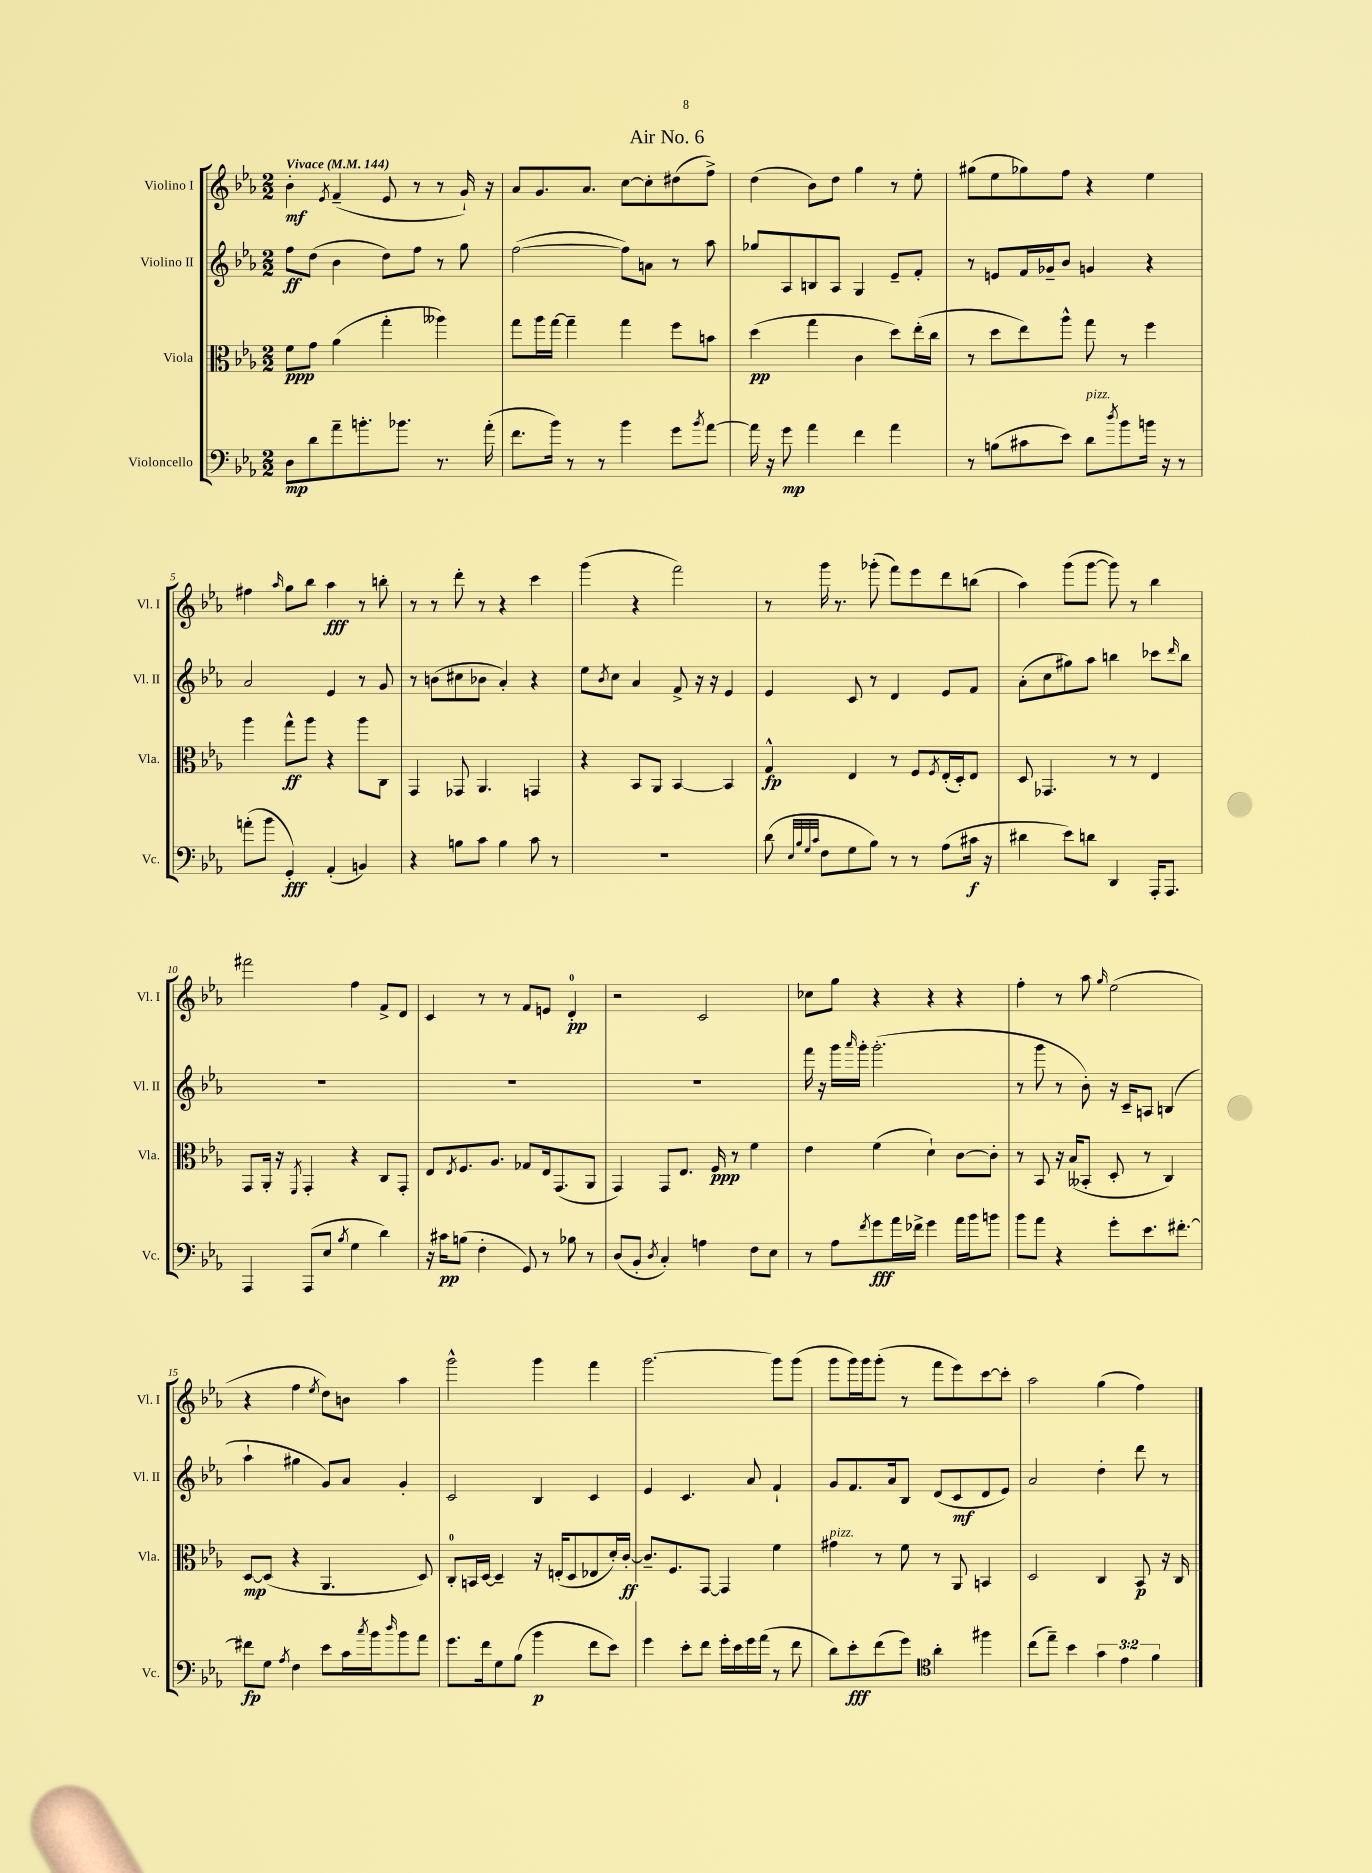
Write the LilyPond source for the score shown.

\header { title = "Air No. 6" }
<<
\new StaffGroup <<
\new Staff = "s0" \with { instrumentName = "Violino I" shortInstrumentName = "Vl. I" } {
    \clef treble \key ees \major \numericTimeSignature \time 2/2 \tempo "Vivace" 4 = 144
    bes'4-.\mf \acciaccatura { ees'8 } f'4--( ees'8 r8 r8 g'16-!) r16 |
    aes'8 g'8. aes'8. c''8~ c''8-. dis''8( f''8->) |
    d''4( bes'8) d''8 g''4 r8 ees''8-. |
    gis''8( ees''8 ges''8) f''8 r4 ees''4 |
    fis''4 \grace { aes''16 } g''8 bes''8 aes''4\fff r8 b''8-. |
    r8 r8 d'''8-. r8 r4 c'''4 |
    g'''4( r4 f'''2) |
    r8 g'''16 r8. ges'''8-.( f'''8) ees'''8 d'''8 b''8( |
    aes''4) g'''8( g'''8~ g'''8) r8 bes''4 |
    fis'''2 f''4 f'8-> d'8 |
    c'4 r8 r8 f'8 e'8 d'4-0-.\pp |
    r2 c'2 |
    ces''8 g''8 r4 r4 r4 |
    f''4-. r8 aes''8 \grace { g''16 } ees''2( |
    r4 f''4 \acciaccatura { ees''8 } d''8) b'8 aes''4 |
    g'''2-^ g'''4 f'''4 |
    g'''2.~ g'''8 g'''8( |
    g'''8 g'''16) g'''16 g'''8-.( r8 f'''8 ees'''8) c'''8~ c'''8-. |
    aes''2 g''4( f''4) \bar "|." |
}
\new Staff = "s1" \with { instrumentName = "Violino II" shortInstrumentName = "Vl. II" } {
    \clef treble \key ees \major \numericTimeSignature \time 2/2
    f''8\ff d''8( bes'4 d''8) f''8 r8 g''8 |
    f''2~( f''8) a'8 r8 aes''8 |
    ges''8 aes8 b8 aes8 g4 ees'8-- f'8-. |
    r8 e'8 f'16 ges'16-- bes'8 g'4 r4 |
    aes'2 ees'4 r8 g'8 |
    r8 b'8( cis''8 bes'8 aes'4-.) r4 |
    ees''8 \acciaccatura { bes'8 } c''8 aes'4 f'8-> r16 r16 ees'4 |
    ees'4 c'8 r8 d'4 ees'8 f'8 |
    aes'8-.( c''8 gis''8) aes''8 b''4 ces'''8 \grace { d'''16 } b''8 |
    R1 |
    R1 |
    R1 |
    f'''16 r16 g'''16 \grace { aes'''16 } g'''16-. g'''2.-.( |
    r8 g'''8 r8 bes'8-.) r16 c'16-- a8 b4( |
    aes''4-! gis''4 g'8) aes'8 g'4-. |
    c'2 bes4 c'4 |
    ees'4 c'4. aes'8 f'4-! |
    g'8 f'8. aes'16 bes8 d'8( c'8\mf d'8 ees'8) |
    aes'2 d''4-. d'''8 r8 \bar "|." |
}
\new Staff = "s2" \with { instrumentName = "Viola" shortInstrumentName = "Vla." } {
    \clef alto \key ees \major \numericTimeSignature \time 2/2
    f'8\ppp g'8 aes'4( g''4-. aeses''4) |
    g''8 aes''16 g''16~ g''4-- g''4 f''8 b'8 |
    d''4\pp( g''4 c'4 d''8) ees''16-.( c''16 |
    r8 d''8 ees''8) aes''8-^ g''8 r8 f''4 |
    aes''4 g''8-^\ff aes''8 r4 aes''8 c8 |
    g,4 ges,8 aes,4. g,4 |
    r4 bes,8 aes,8 bes,4~ bes,4 |
    g4-^\fp ees4 r8 f8 \acciaccatura { f8 } ees16-.( d16-.) ees8 |
    d8 ges,4. r8 r8 ees4 |
    g,8 aes,16-. r16 \acciaccatura { f,8 } g,4-. r4 c8 g,8-. |
    ees8 \acciaccatura { ees8 } f8. aes8. ges8 ees16 g,8.( aes,8 |
    g,4) g,8 ees8. f16\ppp r8 f'4 |
    ees'4 f'4( d'4-!) c'8~ c'8-. |
    r8 bes,8 r16 bes16( beses,8-. d8-. r8 c4) |
    d8~\mp d8( r4 aes,4. d8) |
    c8-0-. b,16 d16~ d4-- r16 e16-.( d8 ees8 d'16-.) c'16~-.\ff |
    c'8.-- f8. g,8~ g,4 f'4 |
    gis'4^\markup { \italic "pizz." } r8 f'8 r8 aes,8 b,4 |
    d2 c4 bes,8\p r16 c16 \bar "|." |
}
\new Staff = "s3" \with { instrumentName = "Violoncello" shortInstrumentName = "Vc." } {
    \clef bass \key ees \major \numericTimeSignature \time 2/2 \override Staff.TupletNumber.text = #tuplet-number::calc-fraction-text
    d8\mp d'8 aes'8-- b'8.-. bes'8. r8. aes'16-.( |
    f'8. bes'16) r8 r8 bes'4 g'8 \acciaccatura { bes'8 } aes'8~ |
    aes'16 r16 g'8\mp aes'4 f'4 aes'4 |
    r8 b8( cis'8 ees'8) d'8^\markup { \italic "pizz." } \acciaccatura { d''8 } bes'8 b'16 r16 r8 |
    a'8-.( bes'8 g,4-.\fff) aes,4-.( b,4) |
    r4 b8 c'8 b4 c'8 r8 |
    R1 |
    d'8( \grace { ees32 bes32 g32 c'32 } f8 g8 bes8) r8 r8 aes8( cis'16\f r16 |
    dis'4 ees'8) d'8 d,4 aes,,16-. aes,,8. |
    aes,,4 aes,,8( ees8 \acciaccatura { bes8 } g4 d'4) |
    r16 cis'16\pp b8( f4-. g,8) r8 bes8 r8 |
    d8( bes,8-. \acciaccatura { d8 } c4-.) a4 f8 ees8 |
    r8 aes8 \acciaccatura { f'8 } g'8\fff aes'16 fes'16-> g'4 aes'16 bes'16 b'8 |
    bes'8 aes'8 r4 g'8-. ees'8. fis'8.~-. |
    fis'8\fp g8 \acciaccatura { aes8 } f4 ees'8 c'16 \acciaccatura { c''8 } bes'16 \grace { d''16 } bes'8 aes'8 |
    g'8. f'16 g8 bes8( bes'4\p f'8 ees'8) |
    g'4 ees'8-. f'8 g'16-. ees'16 g'16 aes'16( r8 f'8 |
    d'8) ees'8-.\fff f'8( g'8) \clef tenor aes'4-. fis''4 |
    c''8( ees''8--) bes'4 \tuplet 3/2 { g'4 ees'4 f'4 } \bar "|." |
}
>>
>>
